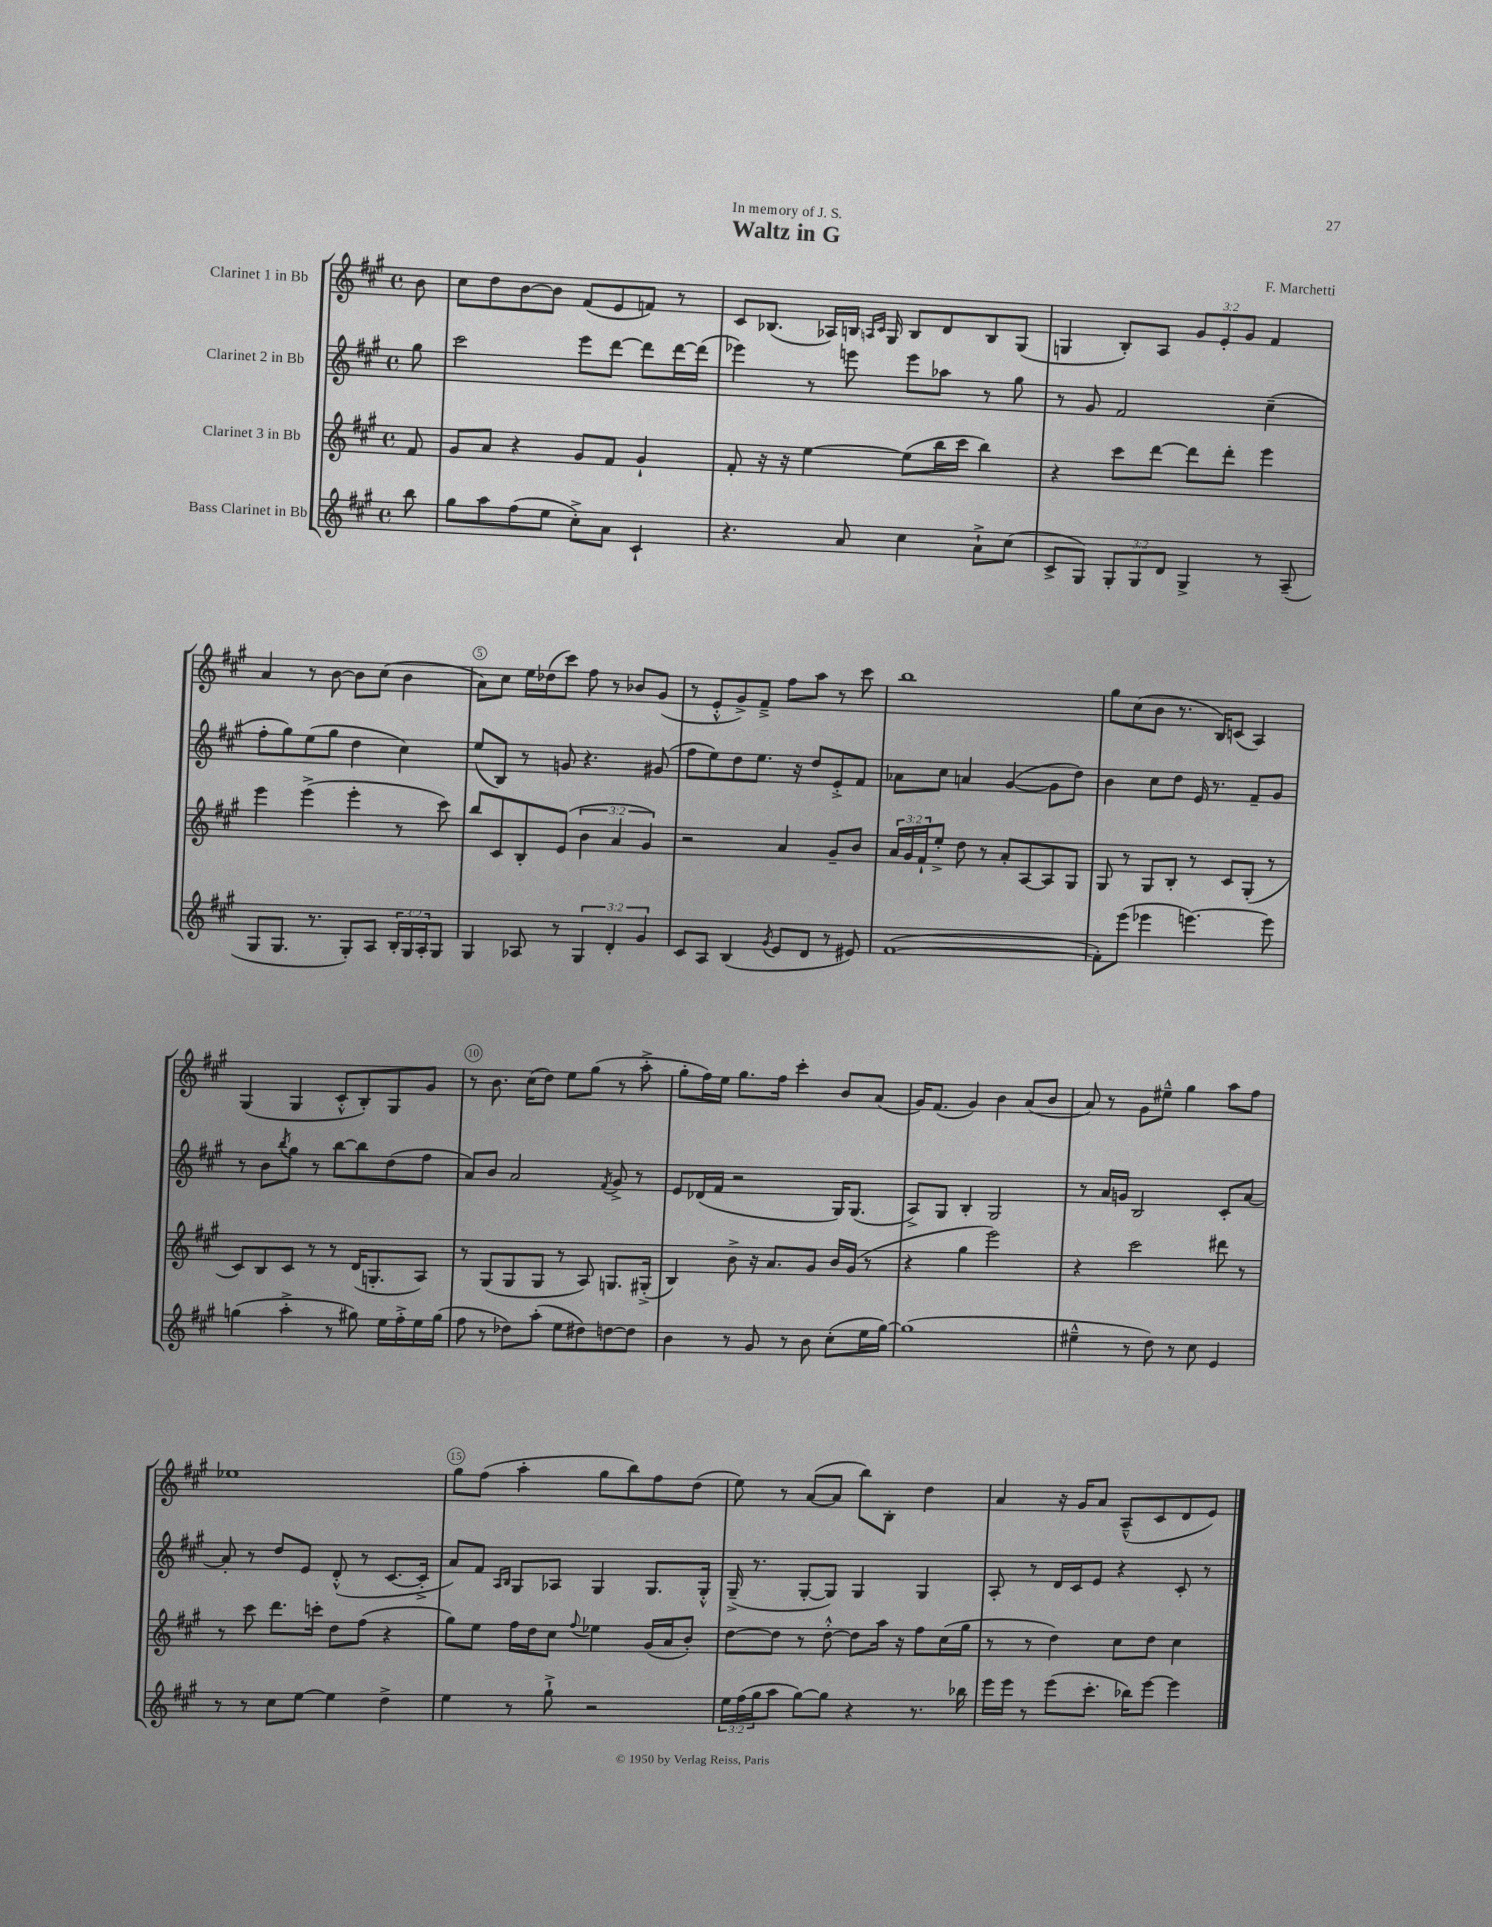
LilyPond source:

\header { title = "Waltz in G" composer = "F. Marchetti" dedication = "In memory of J. S." }
<<
\new StaffGroup <<
\new Staff = "s0" \with { instrumentName = "Clarinet 1 in Bb" } {
    \clef treble \key a \major \defaultTimeSignature \time 4/4 \override Staff.TupletNumber.text = #tuplet-number::calc-fraction-text \partial 8
    b'8 |
    cis''8 d''8 b'8~ b'8 fis'8( e'8 f'8) r8 |
    cis'8 bes8.( aes16) b16 \grace { a16 cis'16 } gis16 b8 d'8 b8 gis8( |
    g4 b8-.) a8 \tuplet 3/2 { gis'8 e'8-. gis'8 } fis'4 |
    a'4 r8 b'8~ b'8 cis''8( b'4 |
    a'8) cis''8 e''16 des''16( cis'''8) fis''8 r8 bes'8 gis'8( |
    r8 e'8-.-^ gis'8->) fis'8---> fis''8 a''8 r8 cis'''8 |
    b''1 |
    gis''8 cis''8( b'8 r8. b16) c'8( a4) |
    gis4( gis4 cis'8-.-^ b8-.) gis8 gis'8 |
    r8 b'8. cis''16( d''8) e''8 gis''8( r8 a''8-.-> |
    gis''8-. fis''16) e''16 gis''8. fis''16 cis'''4-. b'8 a'8( |
    gis'16) fis'8.( gis'4) b'4 a'8( b'8 |
    a'8) r8 gis'8 eis''8---^ gis''4 a''8 fis''8 |
    ees''1 |
    gis''8 fis''8( a''4-. gis''8 b''8) fis''8 d''8( |
    e''8) r8 a'8~( a'8 b''8) b8-. d''4 |
    a'4 r16 gis'16 a'8 a8---^( cis'8 d'8 e'8) \bar "|." |
}
\new Staff = "s1" \with { instrumentName = "Clarinet 2 in Bb" } {
    \clef treble \key a \major \defaultTimeSignature \time 4/4 \partial 8
    gis''8 |
    cis'''2 e'''8 d'''8~ d'''8 d'''16~ d'''16( |
    ees'''4) r8 e'''8 e'''8 aes''8 r8 gis''8 |
    r8 gis'8 fis'2 cis''4--( |
    fis''8-. gis''8) e''8( gis''8 d''4 cis''4) |
    e''8( b8) r8 g'8 r4. gis'8( |
    fis''8 e''8) d''8 e''8. r16 d''8 e'8-.-> fis'8 |
    aes'8 cis''8 a'4 gis'4~( gis'8 d''8) |
    b'4 cis''8 d''8 e'16 r8. fis'8-- gis'8 |
    r8 b'8 \acciaccatura { b''8 } gis''8 r8 b''8~ b''8 d''8( fis''8 |
    a'8) b'8 a'2 \acciaccatura { fis'8 } gis'8-> r8 |
    e'8 des'16( fis'16 r2 gis16) gis8.( |
    a8->) gis8 b4-. gis2 |
    r8 a'16 g'16 b2 cis'8-. a'8~ |
    a'8-. r8 d''8 e'8 d'8-.-^( r8 cis'8.~ cis'16-.-> |
    a'8) fis'8 \grace { a16 b16 } gis8 aes8 gis4 gis8. gis16-.-^ |
    gis16--->( r8. gis8~-. gis8) gis4 gis4 |
    a8-. r8 d'16 cis'16 e'8 r4 cis'8-. r8 \bar "|." |
}
\new Staff = "s2" \with { instrumentName = "Clarinet 3 in Bb" } {
    \clef treble \key a \major \defaultTimeSignature \time 4/4 \override Staff.TupletNumber.text = #tuplet-number::calc-fraction-text \partial 8
    fis'8 |
    gis'8 a'8 r4 gis'8 fis'8 gis'4-! |
    fis'8-. r16 r16 e''4~ e''8( b''16 cis'''16 b''4) |
    r4 cis'''8 d'''8~ d'''8 d'''8-. e'''4 |
    e'''4 e'''4->( e'''4-. r8 cis'''8) |
    b''8 cis'8 b8-. e'8( \tuplet 3/2 { b'4 a'4 gis'4) } |
    r2 a'4 gis'8-- b'8 |
    \tuplet 3/2 { a'16 gis'16 fis'16-! } e''8-.-> d''8 r8 a'8-. a8~ a8 gis8 |
    gis8 r8 gis8 b8-. r8 cis'8 gis8-.( r8 |
    cis'8) b8 cis'8 r8 r8 d'16( g8.-. a8) |
    r8 gis8( gis8 gis8 r8 a8) g8. gis16-.->( |
    b4) b'8-> r16 a'8. gis'8 b'16 gis'16( r8 |
    r4 gis''4 e'''2) |
    r4 cis'''2 dis'''8 r8 |
    r8 cis'''8 d'''8. c'''16-. d''8 fis''8( r4 |
    gis''8) e''8 fis''16 d''16 cis''8 \appoggiatura { fis''8 } ees''4 gis'16( a'16 b'8-.) |
    d''8~ d''8 r8 d''8~-.-^ d''8 a''16 r16 fis''8 cis''16( gis''16 |
    r8 r8 d''4) cis''8 d''8 cis''4 \bar "|." |
}
\new Staff = "s3" \with { instrumentName = "Bass Clarinet in Bb" } {
    \clef treble \key a \major \defaultTimeSignature \time 4/4 \override Staff.TupletNumber.text = #tuplet-number::calc-fraction-text \partial 8
    b''8 |
    gis''8 a''8 fis''8( e''8 cis''8-.->) a'8 cis'4-! |
    r4. a'8 cis''4 a'8-!-> cis''8( |
    cis'8-> gis8) \tuplet 3/2 { gis8-. gis8 d'8 } gis4-> r8 a8--( |
    gis8 gis8. r8. gis8-.) a8 \tuplet 3/2 { b16-. gis16 a16-. } gis8 |
    gis4 aes8 r8 \tuplet 3/2 { gis4 d'4-. gis'4 } |
    cis'8 a8 b4( \acciaccatura { gis'8 } e'8 d'8 r8 eis'8) |
    fis'1~( |
    fis'8-.) e'''8( ees'''4 e'''4.~) e'''8 |
    g''4( a''4-.-> r8 gis''8) e''16 fis''16-.-> e''16 gis''16( |
    fis''8 r8 des''8) a''8-.( e''8 dis''8) d''8~ d''8 |
    b'4 r8 gis'8 r8 b'8 cis''8-.( e''16 gis''16~) |
    gis''1( |
    eis''4---^ r8 d''8) r8 cis''8 e'4 |
    r8 r8 cis''8 e''8~ e''4 d''4-> |
    e''4 r8 gis''8-!-> r2 |
    \tuplet 3/2 { e''16 fis''16( gis''16 } a''8 gis''8~) gis''8 r4 r8. bes''16 |
    e'''16 e'''16 r8 e'''8( cis'''8.-. bes''16) e'''8~ e'''4 \bar "|." |
}
>>
>>
\layout { \context { \Score \override BarNumber.break-visibility = ##(#f #t #t) barNumberVisibility = #(every-nth-bar-number-visible 5) \override BarNumber.stencil = #(make-stencil-circler 0.1 0.3 ly:text-interface::print) } }
